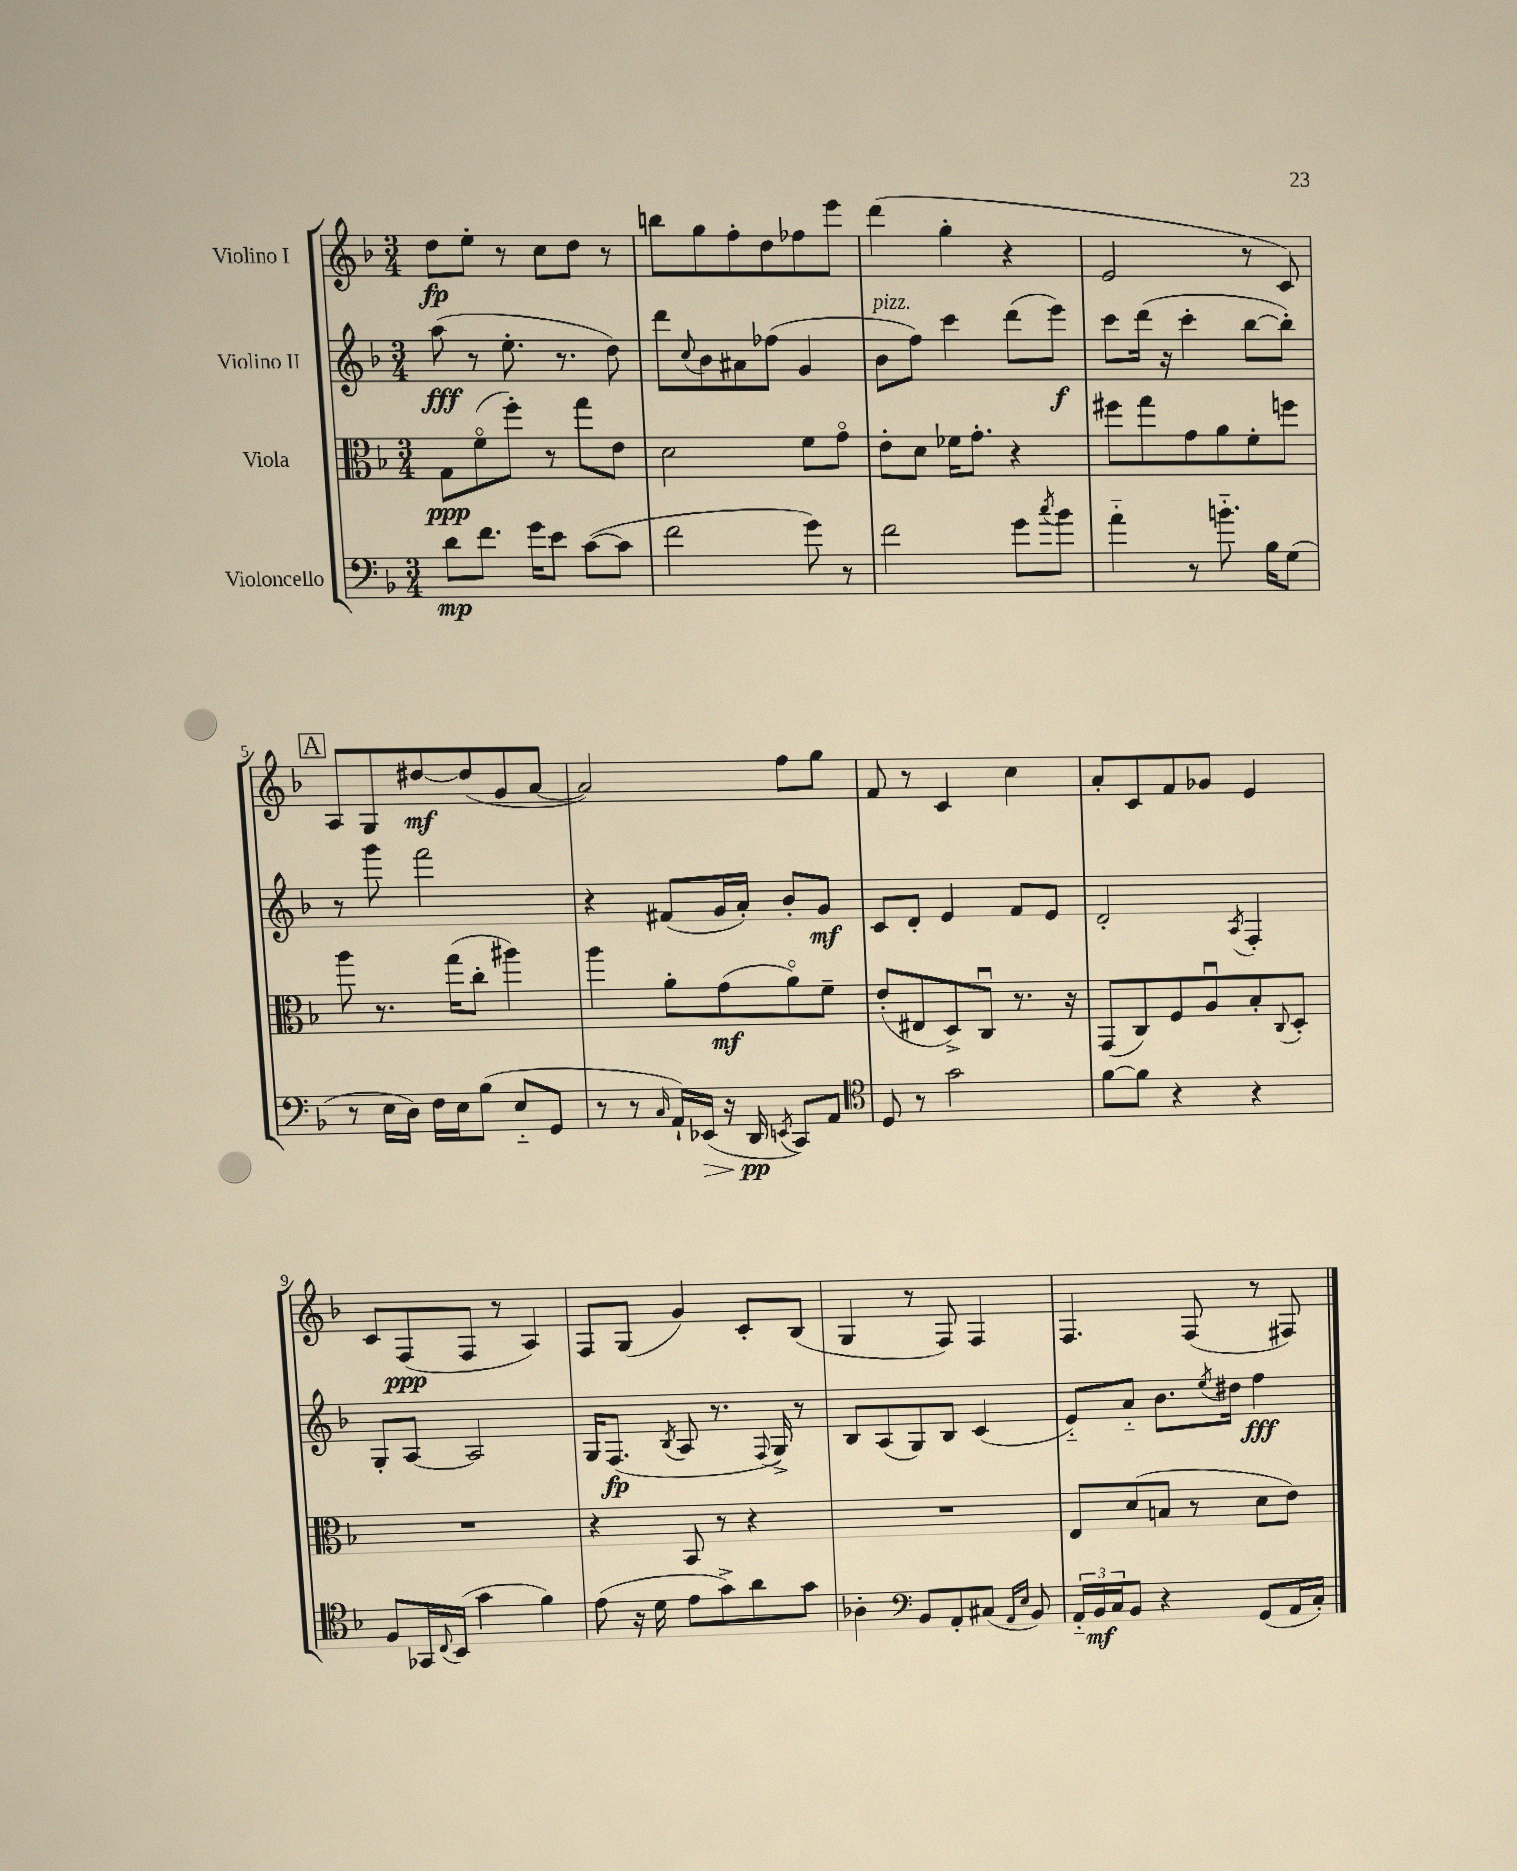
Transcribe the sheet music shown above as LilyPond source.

<<
\new StaffGroup <<
\new Staff = "s0" \with { instrumentName = "Violino I" } {
    \clef treble \key f \major \numericTimeSignature \time 3/4
    d''8\fp e''8-. r8 c''8 d''8 r8 |
    b''8 g''8 f''8-. d''8 fes''8 e'''8 |
    d'''4( g''4-. r4 |
    e'2 r8 c'8) |
    \mark \markup { \box "A" } a8 g8 dis''8~\mf dis''8( g'8 a'8~ |
    a'2) f''8 g''8 |
    f'8 r8 c'4 c''4 |
    a'8-. c'8 f'8 ges'8 e'4 |
    c'8 f8\ppp( f8 r8 a4) |
    f8 g8( g'4) c'8-. bes8( |
    g4 r8 f8) f4 |
    f4. f8( r8 fis8) \bar "|." |
}
\new Staff = "s1" \with { instrumentName = "Violino II" } {
    \clef treble \key f \major \numericTimeSignature \time 3/4
    a''8\fff( r8 e''8.-. r8. d''8) |
    d'''8 \appoggiatura { c''8 } bes'8 ais'8 fes''8( g'4 |
    bes'8^\markup { \italic "pizz." } f''8) c'''4 d'''8( e'''8\f) |
    c'''8 d'''16( r16 c'''4-. bes''8~ bes''8-.) |
    \mark \markup { \box "A" } r8 g'''8 f'''2 |
    r4 fis'8( g'16 a'16-.) bes'8-. g'8\mf |
    c'8 d'8-. e'4 f'8 e'8 |
    d'2-. \acciaccatura { a8 } f4-. |
    g8-. a8~ a2 |
    g16 f8.\fp( \acciaccatura { bes8 } a8 r8. \appoggiatura { f8 } g16->) r8 |
    bes8 a8( g8) bes8 c'4( |
    e'8-_) a'8-_ bes'8. \acciaccatura { e''8 } dis''16 f''4\fff \bar "|." |
}
\new Staff = "s2" \with { instrumentName = "Viola" } {
    \clef alto \key f \major \numericTimeSignature \time 3/4
    g8\ppp f'8\flageolet( f''8-.) r8 g''8 e'8 |
    d'2 f'8 g'8\flageolet |
    e'8-. d'8 fes'16 g'8.-. r4 |
    fis''8 g''8 g'8 a'8 f'8-. f''8 |
    \mark \markup { \box "A" } a''8 r8. g''16( c''8-. ais''4) |
    a''4 a'8-. g'8\mf( a'8\flageolet) f'8-- |
    e'8-.( eis8 d8->) c8\downbow r8. r16 |
    g,8( c8) f8 a8\downbow bes8-. \appoggiatura { c8 } d8-. |
    R2. |
    r4 bes,8 r8 r4 |
    R2. |
    e8 d'8( b8 r8 d'8 e'8) \bar "|." |
}
\new Staff = "s3" \with { instrumentName = "Violoncello" } {
    \clef bass \key f \major \numericTimeSignature \time 3/4
    d'8\mp f'8. g'16 e'8 c'8~( c'8 |
    f'2 g'8) r8 |
    f'2 g'8 \acciaccatura { c''8 } bes'8 |
    a'4-_ r8 b'8.-_ bes16 g8( |
    \mark \markup { \box "A" } r8 e16 d16) f16 e16 bes8( e8-_ g,8 |
    r8 r8 \grace { c16 } a,16-!) ees,16\>( r16 d,16\pp\! \acciaccatura { e,8 } c,8) a,8 |
    \clef tenor d8 r8 g'2 |
    f'8~ f'8 r4 r4 |
    f8 ges,16 \appoggiatura { c8 } bes,16( g'4 f'4) |
    e'8( r16 d'16 e'8 g'8->) a'8 g'8 |
    aes4-. \clef bass bes,8 a,8-. cis8( \grace { a,16 e16 } bes,8) |
    \tuplet 3/2 { a,16-_ bes,16\mf c16 } bes,8 r4 g,8( a,16 c16-.) \bar "|." |
}
>>
>>
